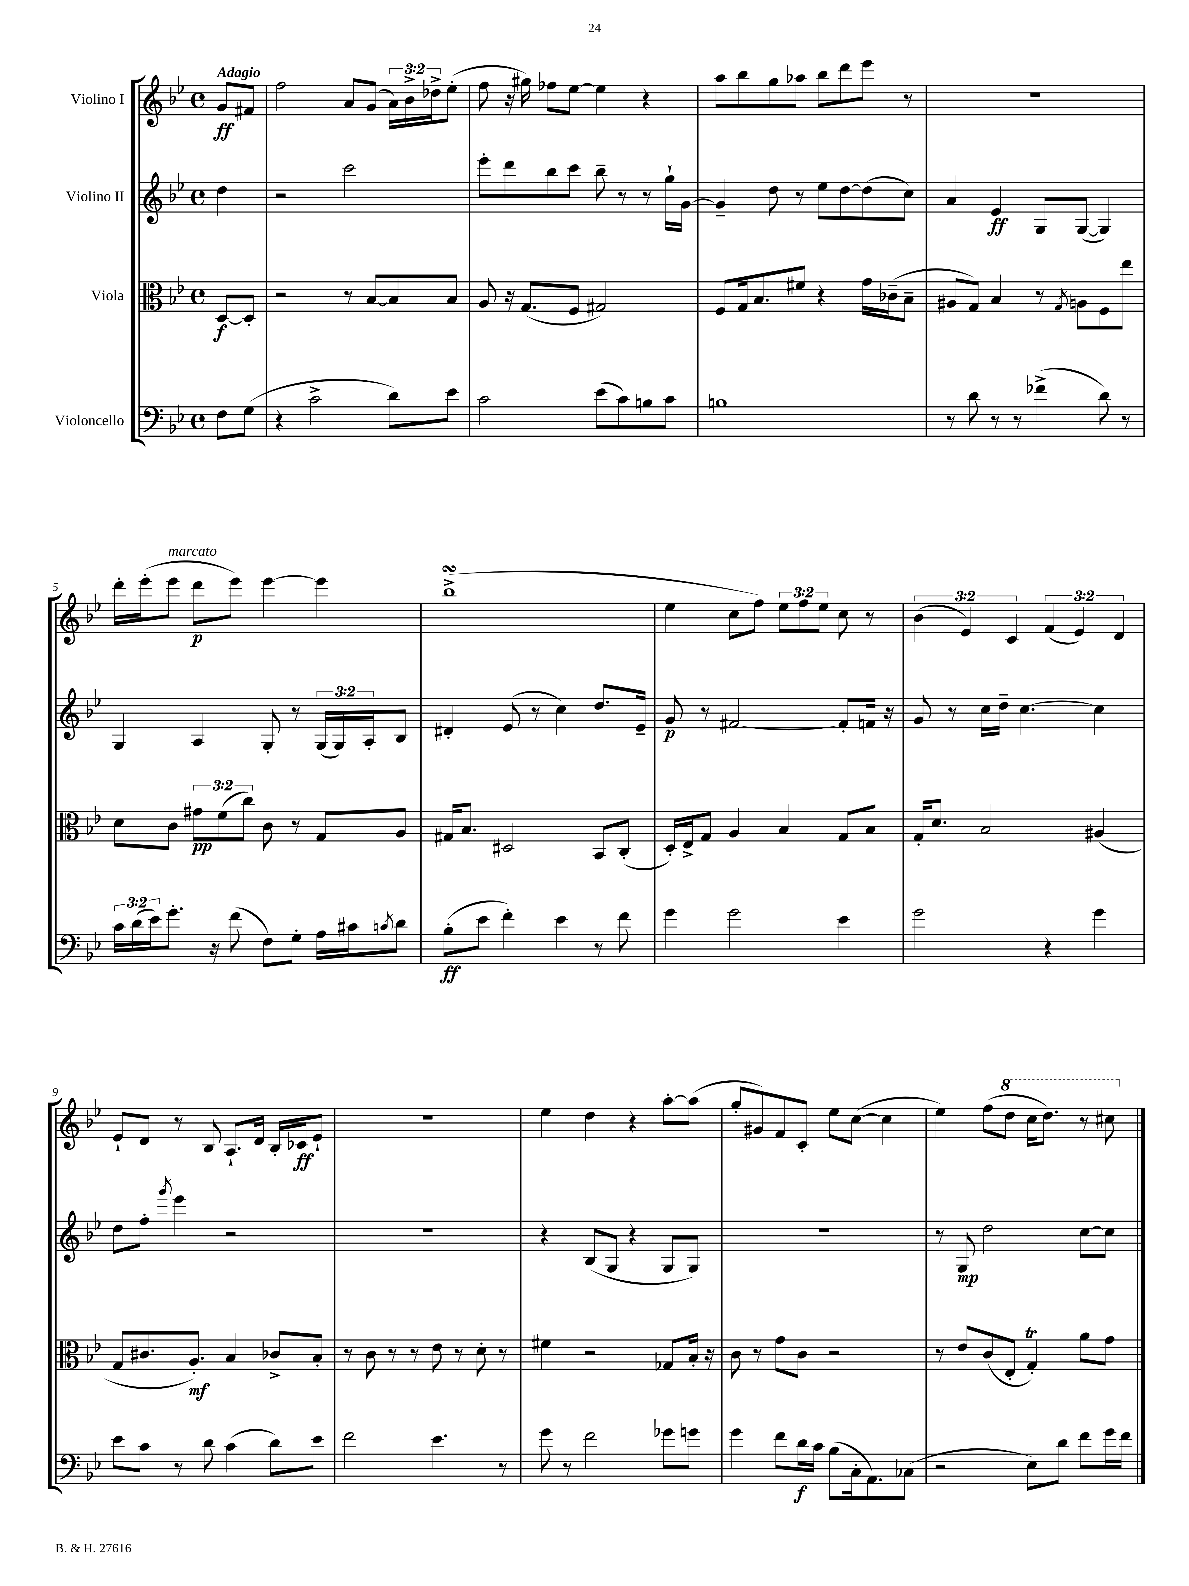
<<
\new StaffGroup <<
\new Staff = "s0" \with { instrumentName = "Violino I" } {
    \clef treble \key bes \major \defaultTimeSignature \time 4/4 \override Staff.TupletNumber.text = #tuplet-number::calc-fraction-text \partial 4 \tempo "Adagio"
    g'8\ff fis'8 |
    f''2 a'8 g'8( \tuplet 3/2 { a'16) bes'16-> des''16-> } ees''8-.( |
    f''8 r16 gis''16) fes''8 ees''8~ ees''4 r4 |
    a''8 bes''8 g''8 aes''8 bes''8 d'''8 ees'''8 r8 |
    R1 |
    d'''16-. ees'''16-.( ees'''8^\markup { \italic "marcato" } d'''8\p ees'''8) ees'''4~ ees'''4 |
    bes''1->\turn( |
    ees''4 c''8 f''8) \tuplet 3/2 { ees''8 f''8 ees''8 } c''8 r8 |
    \tuplet 3/2 { bes'4( ees'4) c'4 } \tuplet 3/2 { f'4( ees'4) d'4 } |
    ees'8-! d'8 r8 bes8 a8.-! d'16 bes16-. ces'16\ff ees'8-! |
    R1 |
    ees''4 d''4 r4 a''8~-. a''8( |
    g''8-. gis'8) f'8 c'8-. ees''8 c''8~( c''4 |
    ees''4) f''8( \ottava #1 d'''8 c'''16 d'''8.) r8 cis'''8 \ottava #0 \bar "|." |
}
\new Staff = "s1" \with { instrumentName = "Violino II" } {
    \clef treble \key bes \major \defaultTimeSignature \time 4/4 \override Staff.TupletNumber.text = #tuplet-number::calc-fraction-text \partial 4
    d''4 |
    r2 c'''2 |
    ees'''8-. d'''8 bes''8 c'''8 bes''8-- r8 r8 g''16-! g'16~ |
    g'4-- d''8 r8 ees''8 d''8~ d''8( c''8) |
    a'4 ees'4\ff g8 g8~( g4) |
    g4 a4 g8-. r8 \tuplet 3/2 { g16( g16) a16-. } bes8 |
    dis'4-. ees'8( r8 c''4) d''8. ees'16-- |
    g'8\p r8 fis'2~ fis'8-. f'16 r16 |
    g'8 r8 c''16 d''16-- c''4.~ c''4 |
    d''8 f''8-. \acciaccatura { g'''8 } ees'''4 r2 |
    R1 |
    r4 bes8( g8 r4 g8 g8) |
    R1 |
    r8 g8\mp d''2 c''8~ c''8 \bar "|." |
}
\new Staff = "s2" \with { instrumentName = "Viola" } {
    \clef alto \key bes \major \defaultTimeSignature \time 4/4 \override Staff.TupletNumber.text = #tuplet-number::calc-fraction-text \partial 4
    d8~\f d8-. |
    r2 r8 bes8~ bes8 bes8 |
    a8 r16 g8.( f8 gis2) |
    f8 g16 bes8. fis'8 r4 g'16 ces'16--( bes8-- |
    ais8 g8) bes4 r8 \acciaccatura { g8 } a8 f8 ees''8 |
    d'8 c'8 \tuplet 3/2 { gis'8\pp f'8( c''8) } c'8 r8 g8 a8 |
    gis16 bes8. dis2 bes,8 c8-.( |
    d16-.) ees16-> g8 a4 bes4 g8 bes8 |
    g16-. d'8. bes2 ais4( |
    g8 cis'8. a8.-.\mf) bes4 ces'8-> bes8-. |
    r8 c'8 r8 r8 ees'8 r8 d'8-. r8 |
    fis'4 r2 ges8 bes16-. r16 |
    c'8 r8 g'8 c'8 r2 |
    r8 ees'8 c'8( ees8-. g4-.\trill) a'8 g'8 \bar "|." |
}
\new Staff = "s3" \with { instrumentName = "Violoncello" } {
    \clef bass \key bes \major \defaultTimeSignature \time 4/4 \override Staff.TupletNumber.text = #tuplet-number::calc-fraction-text \partial 4
    f8 g8( |
    r4 c'2-> d'8) ees'8 |
    c'2 ees'8( c'8) b8 c'8 |
    b1 |
    r8 d'8 r8 r8 fes'4->( d'8) r8 |
    \tuplet 3/2 { c'16 d'16( ees'16) } g'8.-. r16 f'8( f8) g8-. a16 cis'16 \acciaccatura { c'8 } d'8 |
    bes8-.\ff( ees'8 f'4-.) ees'4 r8 f'8 |
    g'4 g'2 ees'4 |
    g'2 r4 g'4 |
    ees'8 c'8 r8 d'8 c'4( d'8) ees'8 |
    f'2 ees'4. r8 |
    g'8 r8 f'2 ges'8 g'8 |
    g'4 f'8 d'16\f c'16 bes8( c16-. a,8.) ces8( |
    r2 ees8) d'8 f'8 g'16 f'16 \bar "|." |
}
>>
>>
